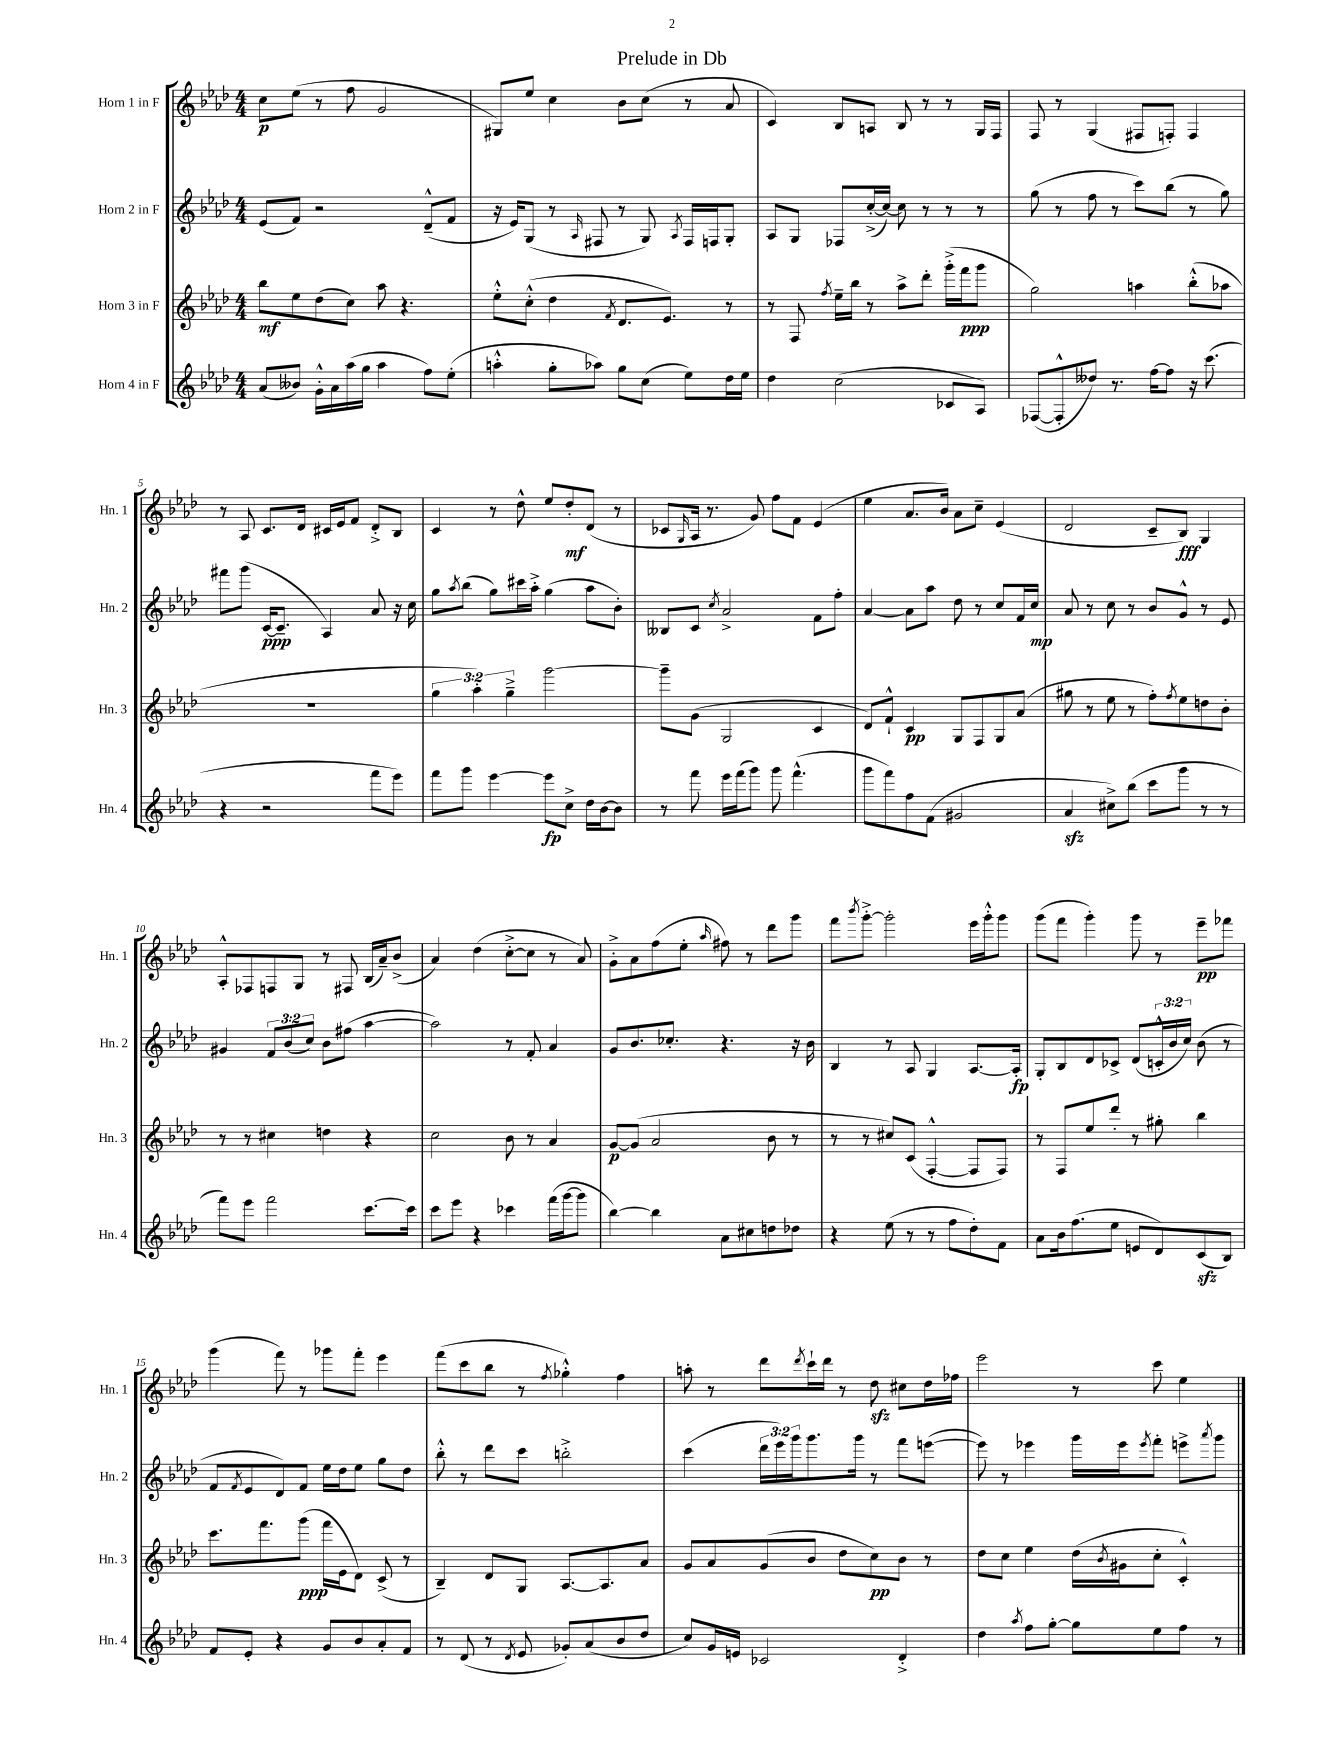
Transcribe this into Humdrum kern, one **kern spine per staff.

**kern	**kern	**kern	**kern
*staff4	*staff3	*staff2	*staff1
*clefG2	*clefG2	*clefG2	*clefG2
*k[b-e-a-d-]	*k[b-e-a-d-]	*k[b-e-a-d-]	*k[b-e-a-d-]
*M4/4	*M4/4	*M4/4	*M4/4
(8a-	8bb-	(8e-	8cc
8b--)	8ee-	8f)	(8ee-
16g'^^	(8dd-	2r	8r
16a-	.	.	.
(16aa-	8cc)	.	8ff
16gg	.	.	.
4aa-	8aa-	.	2g
.	4.r	.	.
8ff)	.	(8d-~^^	.
(8ee-'	.	8f	.
=	=	=	=
4aa'^^	8ee-'^^	16r	8G#)
.	.	16e-)	.
.	(8cc'^^	(8G	8ee-
8gg'	4dd-	8r	4cc
.	.	16qqA-	.
8aa-)	.	8F#	.
.	8qf	.	.
8gg	8.d-	8r	8b-
(8cc	.	8G)	(8cc
.	8.e-)	.	.
.	.	8qA-	.
8ee-)	.	16F#	8r
.	.	16F	.
16dd-	8r	8G'	8a-
16ee-	.	.	.
=	=	=	=
4dd-	8r	8A-	4c)
.	8F	8G	.
.	8qff	.	.
(2cc	16ee-~	8F-	8B-
.	16bb-	.	.
.	8r	([16cc'^	8A
.	.	16cc_)	.
.	8aa-^	8cc]	8B-
.	8ddd-'	8r	8r
8c-	(16ggg'^	8r	8r
.	16fff	.	.
8A-)	8ggg	8r	16G
.	.	.	16F
=	=	=	=
([8F-	2gg)	(8gg	8F
8F-'^^]	.	8r	8r
8dd--)	.	8ff	(4G
8.r	.	8r	.
.	4aa	8ccc)	8F#
[16ff	.	.	.
8ff]	.	(8bb-	8F')
16r	(8bb-'^^	8r	4F
(8.ccc	.	.	.
.	8aa-	8gg)	.
=	=	=	=
4r	1r	8fff#	8r
.	.	(8ggg	8A-
2r	.	[16c	8.c
.	.	8.c~]	.
.	.	.	16d-
.	.	4A-)	16c#
.	.	.	16e-
.	.	.	8f
8fff	.	8a-	8d-'^
8eee-)	.	16r	8B-
.	.	16cc	.
=	=	=	=
8fff	6gg	8gg	4c
.	.	8qaa-	.
8ggg	.	(8bb-	.
.	6aa-')	.	.
[4eee-	.	8gg)	8r
.	6gg~^	.	.
.	.	16ccc#	8dd-^^
.	.	16aa-'^	.
8eee-]	[2ggg	(4gg	8ee-
8cc^	.	.	8dd-'
16dd-	.	8aa-	(8d-
[16b-	.	.	.
8b-]	.	8b-')	8r
=	=	=	=
8r	8ggg~]	8B--	8c-
.	.	.	16qqG
8fff	(8g	8c	16A-
.	.	.	8.r
.	.	8qcc	.
16eee-	2G	2a-^	.
(16fff	.	.	.
8ggg)	.	.	8g)
8ggg	.	.	8ff
(4.fff^^	.	.	8f
.	4c	8f	(4e-
.	.	8ff'	.
=	=	=	=
8ggg	8d-)	[4a-	4ee-
8fff)	8f`^^	.	.
8ff	4c	8a-]	8.a-
(8f	.	8aa-	.
.	.	.	16b-)
2g#	8G	8dd-	8a-
.	8F	8r	8cc~
.	8G	8cc	(4e-
.	(8a-	16f	.
.	.	16cc	.
=	=	=	=
4a-	8gg#	8a-	2d-
.	8r	8r	.
8cc#^)	8ee-	8cc	.
(8bb-	8r	8r	.
8ccc	8ff')	8b-	8c~
.	8qff	.	.
8ggg	8ee-	8g^^	8B-)
8r	8dd	8r	4G
8r	8b-'	8e-	.
=	=	=	=
8fff)	8r	4g#	8A-'^^
8eee-	8r	.	8F-
2fff	4cc#	12f	8F
.	.	(12b-	.
.	.	.	8G
.	.	12cc)	.
.	4dd	8b-	8r
.	.	(8ff#	8F#
[8.ccc	4r	[4aa-	(16B-
.	.	.	16a-~)
.	.	.	(8b-^
16ccc]	.	.	.
=	=	=	=
8ccc	2cc	2aa-])	4a-)
8eee-	.	.	.
4r	.	.	(4dd-
4ccc-	8b-	8r	[8cc'^
.	8r	8f'	8cc]
(16fff	4a-	4a-	8r
[16ggg	.	.	.
8ggg]	.	.	8a-)
=	=	=	=
[4bb-)	[8g	8g	8g'^
.	(8g]	8.b-	8a-
4bb-]	2a-	.	(8ff
.	.	8.cc-'	.
.	.	.	8ee-'
.	.	.	16qqaa-
8a-	.	4.r	8ff#)
8cc#	.	.	8r
8dd	8b-	.	8ddd-
8dd-	8r	16r	8ggg
.	.	16b-	.
=	=	=	=
4r	8r	4B-	8fff
.	.	.	8qbbb-
.	8r	.	[8ggg'^
(8ee-	8cc#)	8r	2ggg']
8r	(8c	8A-	.
8r	[4F'^^	4G	.
8ff	.	.	.
8dd-')	8F]	[8.A-	16eee-
.	.	.	16ggg'^^
8f	8F)	.	8ggg
.	.	16A-']	.
=	=	=	=
8a-	8r	8G'	(8ggg
16b-	8F	8B-	8fff
(8.ff	.	.	.
.	8ee-	8d-	4ggg')
8ee-	8ddd-'	8c-^	.
8e	8r	(8d-	8ggg
8d-)	8gg#'	24c'^^	8r
.	.	24b-	.
.	.	24cc)	.
(8c	4bb-	(8b-	8eee-~
8B-)	.	8r	8fff-
=	=	=	=
8f	8.ccc	8f	(4ggg
.	.	8qf	.
8e-'	.	8e-	.
.	8.fff	.	.
4r	.	8d-)	8fff)
.	(8ggg	8f	8r
8g	16fff	16ee-	8ggg-
.	16e-	16dd-	.
8b-	8d-)	8ee-	8fff'
8a-'	(8c^	8gg	4eee-
8f	8r	8dd-	.
=	=	=	=
8r	4B-~)	8bb-'^^	(8fff
(8d-	.	8r	8ccc
8r	8d-	8ddd-	8bb-
8qd-	.	.	.
8e-	8G	8ccc	8r
.	.	.	8qff
8g-')	[8.A-	2bb'^	4gg-'^^)
(8a-	.	.	.
.	8.A-]	.	.
8b-	.	.	4ff
8dd-	8a-	.	.
=	=	=	=
8cc)	8g	(4ccc	8aa'
16g	8a-	.	8r
16e	.	.	.
2c-	(8g	24ddd-	8ddd-
.	.	24eee-)	.
.	.	24ggg	.
.	.	.	8qddd-
.	8b-	8.ggg	16ccc`
.	.	.	16ddd-
.	8dd-	.	8r
.	.	16ggg	.
.	8cc)	8r	8dd-
4d-'^	8b-	8fff	8cc#
.	8r	([8eee	16dd-
.	.	.	16ff-
=	=	=	=
4dd-	8dd-	8eee])	2eee-
.	8cc	8r	.
8qaa-	.	.	.
8ff	4ee-	4eee-	.
[8gg'	.	.	.
8gg]	(16dd-	16ggg	8r
.	8qb-	.	.
.	16g#	16eee-	.
.	.	8qeee-	.
8ee-	8cc'	8fff'	8ccc
8ff	4c'^^)	8eee^	4ee-
.	.	8qaaa-	.
8r	.	8ggg	.
==	==	==	==
*-	*-	*-	*-
